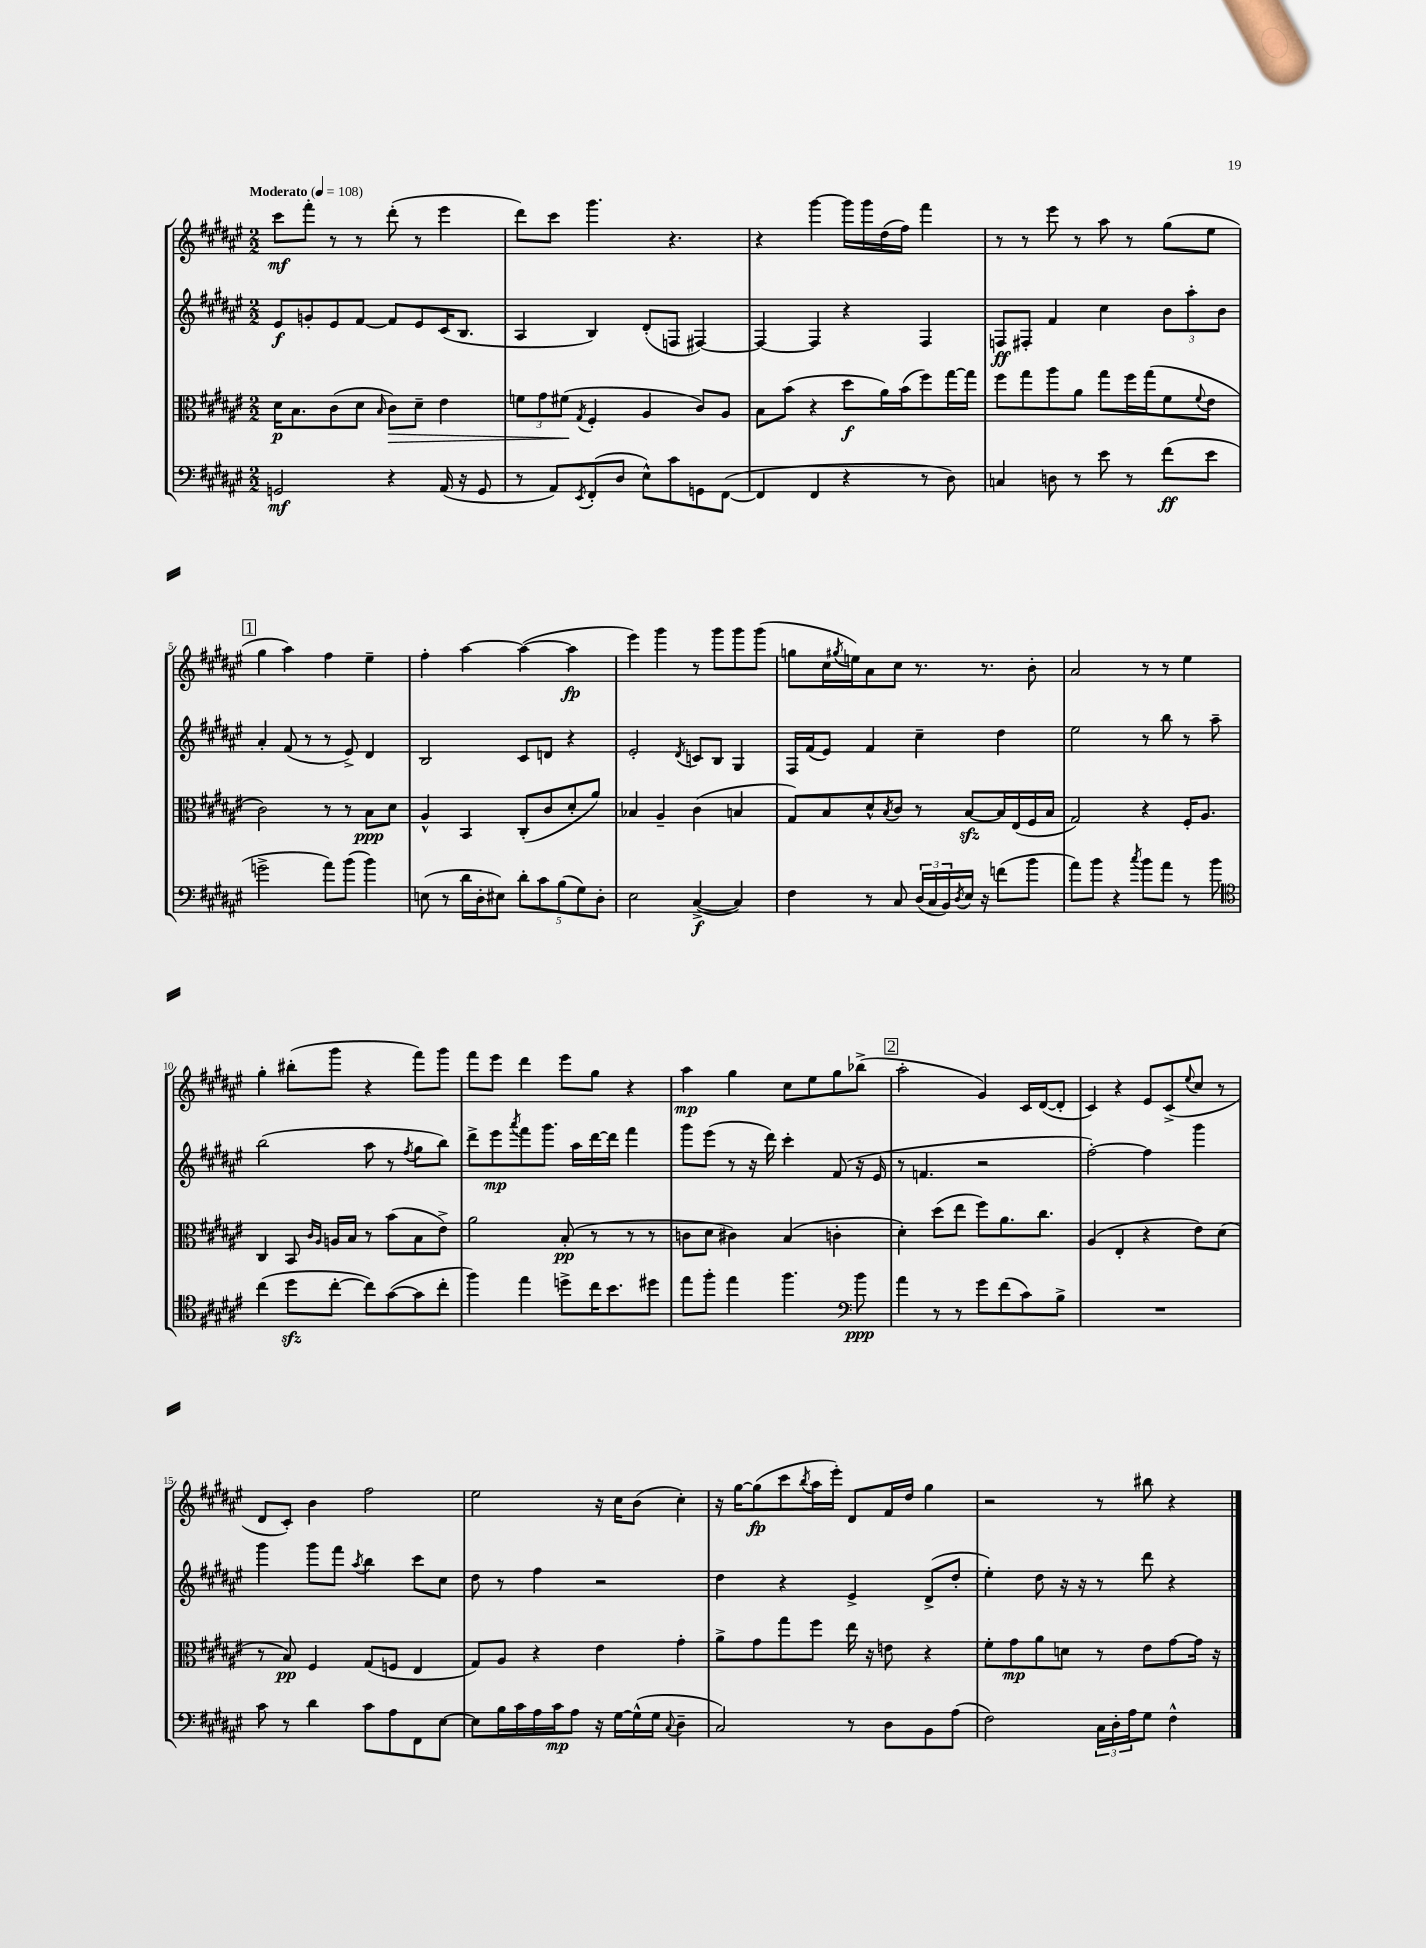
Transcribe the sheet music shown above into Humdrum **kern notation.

**kern	**dynam	**kern	**dynam	**kern	**dynam	**kern	**dynam
*part4	*part4	*part3	*part3	*part2	*part2	*part1	*part1
*staff4	*staff4	*staff3	*staff3	*staff2	*staff2	*staff1	*staff1
*clefF4	*	*clefC3	*	*clefG2	*	*clefG2	*
*k[f#c#g#d#a#e#]	*	*k[f#c#g#d#a#e#]	*	*k[f#c#g#d#a#e#]	*	*k[f#c#g#d#a#e#]	*
*M2/2	*	*M2/2	*	*M2/2	*	*M2/2	*
*MM108	*	*MM108	*	*MM108	*	*MM108	*
=1	=1	=1	=1	=1	=1	=1	=1
!	!	!	!	!	!	!LO:TX:a:B:t=Moderato	!
2GGn/	mf	16d#\KL	p	8e#/L	f	8ccc#\L	mf
.	.	8.B\	.	.	.	.	.
.	.	.	.	8gn'/	.	8fff#'\J	.
.	.	(8c#\	.	8e#/	.	8r	.
.	.	8d#\J	.	[8f#/J	.	8r	.
.	.	16qqB/	.	.	.	.	.
!	!	!	!LO:HP:b	!	!	!	!
4r	.	8c#\L)	>	8f#/L]	.	(8ddd#'\	.
.	.	8d#~\J	.	8e#/	.	8r	.
(16AA#/	.	4e#\	.	(16c#/K	.	4eee#\	.
16r	.	.	.	8.B/J	.	.	.
8GG/	.	.	.	.	.	.	.
=2	=2	=2	=2	=2	=2	=2	=2
8r	.	12fn\L	.	4A#/	.	8ddd#\L)	.
.	.	12g#\	.	.	.	.	.
8AA#/L)	.	.	.	.	.	8ccc#\J	.
.	.	(12f#X\J	.	.	.	.	.
8qEE#/	.	8qG#/	.	.	.	.	.
(8FF#'/	.	4F#'/	]	4B/)	.	4.ggg#\	.
8D#/J	.	.	.	.	.	.	.
8E#^^\L)	.	4A#/	.	(8d#'/L	.	.	.
8c#\	.	.	.	8Fn/J	.	4.r	.
8GGn\	.	8c#/L)	.	[4F#X/)	.	.	.
([8FF#\J	.	8A#/J	.	.	.	.	.
=3	=3	=3	=3	=3	=3	=3	=3
4FF#/]	.	8B\L	.	4F#/_	.	4r	.
.	.	(8b\J	.	.	.	.	.
4FF#/	.	4r	.	4F#/]	.	[4ggg#\	.
4r	.	8dd#\L	f	4r	.	16ggg#\LL]	.
.	.	.	.	.	.	16ggg#\	.
.	.	16a#\L)	.	.	.	(16dd#\	.
.	.	(16b\J	.	.	.	16ff#\JJ)	.
8r	.	8ff#\)	.	4F#/	.	4fff#\	.
8D#\)	.	[16gg#\L	.	.	.	.	.
.	.	16gg#\JJ]	.	.	.	.	.
=4	=4	=4	=4	=4	=4	=4	=4
4Cn/	.	8ff#\L	.	8Fn/L	ff	8r	.
.	.	8gg#\	.	8F#X'/J	.	8r	.
8Dn\	.	8aa#\	.	4f#/	.	8eee#\	.
8r	.	8a#\J	.	.	.	8r	.
8e#\	.	8gg#\L	.	4cc#\	.	8aa#\	.
8r	.	16ff#\L	.	.	.	8r	.
.	.	(16gg#\J	.	.	.	.	.
(8f#\L	ff	8f#\	.	12b\L	.	(8gg#\L	.
.	.	.	.	12aa#'\	.	.	.
.	.	8qqf#/	.	.	.	.	.
8e#\J	.	8e#\J	.	.	.	8ee#\J	.
.	.	.	.	12b\J	.	.	.
!!LO:LB:g=z
!!LO:REH:place=s1:t=1
=5	=5	=5	=5	=5	=5	=5	=5
2gn^\	.	2c#\)	.	4a#'/	.	4gg#\	.
.	.	.	.	(8f#/	.	4aa#\)	.
.	.	.	.	8r	.	.	.
8a#\L)	.	8r	.	8r	.	4ff#\	.
(8b\J	.	8r	.	8e#^/)	.	.	.
4b\)	.	8B\L	ppp	4d#/	.	4ee#~\	.
.	.	8d#\J	.	.	.	.	.
=6	=6	=6	=6	=6	=6	=6	=6
(8En\	.	4A#^^/	.	2B/	.	4ff#'\	.
8r	.	.	.	.	.	.	.
16d#\LL	.	4BB/	.	.	.	[4aa#\	.
16D#'\J	.	.	.	.	.	.	.
8E#X\J)	.	.	.	.	.	.	.
10d#'\L	.	(8C#'/L	.	8c#/L	.	(4aa#\_	.
10c#\	.	.	.	.	.	.	.
.	.	8c#/	.	8dn/J	.	.	.
(10B\	.	.	.	.	.	.	.
.	.	8d#'/	.	4r	.	4aa#\]	fp
10G#\)	.	.	.	.	.	.	.
.	.	8a#/J)	.	.	.	.	.
10D#'\J	.	.	.	.	.	.	.
=7	=7	=7	=7	=7	=7	=7	=7
2E#\	.	4B-X/	.	2e#'/	.	4eee#\)	.
.	.	4A#~/	.	.	.	4ggg#\	.
.	.	.	.	8qd#/	.	.	.
([4C#^/	f	(4c#\	.	8cn/L	.	8r	.
.	.	.	.	8B/J	.	8ggg#\L	.
4C#/])	.	4Bn/	.	4G#/	.	8ggg#\	.
.	.	.	.	.	.	(8ggg#\J	.
=8	=8	=8	=8	=8	=8	=8	=8
4F#\	.	8G#/L)	.	16F#/LL	.	8ggn\L	.
.	.	.	.	(16f#/J	.	.	.
.	.	8B/	.	8e#/J)	.	16cc#\L	.
.	.	.	.	.	.	8qgg#X/	.
.	.	.	.	.	.	16een\J)	.
8r	.	8d#^^/	.	4f#/	.	8a#\	.
.	.	8qB/	.	.	.	.	.
8C#/	.	8c#/J	.	.	.	8cc#\J	.
(24D#/LL	.	8r	.	4cc#~\	.	8.r	.
24C#/	.	.	.	.	.	.	.
24BB/)	.	.	.	.	.	.	.
8qD#/	.	.	.	.	.	.	.
16E#/JJ	.	[8Bzz/L	.	.	.	.	.
16r	.	.	.	.	.	8.r	.
(8fn\L	.	16B/L]	.	4dd#\	.	.	.
.	.	(16E#/	.	.	.	.	.
8b\J	.	16F#/	.	.	.	8b'\	.
.	.	16B/JJ	.	.	.	.	.
=9	=9	=9	=9	=9	=9	=9	=9
8a#\L)	.	2G#/)	.	2ee#\	.	2a#/	.
8b\J	.	.	.	.	.	.	.
4r	.	.	.	.	.	.	.
8qcc#/	.	.	.	.	.	.	.
8b\L	.	4r	.	8r	.	8r	.
8a#\J	.	.	.	8bb\	.	8r	.
8r	.	16F#'/KL	.	8r	.	4ee#\	.
.	.	8.A#/J	.	.	.	.	.
8b\	.	.	.	8aa#~\	.	.	.
!!LO:LB:g=z
=10	=10	=10	=10	=10	=10	=10	=10
*clefC4	*	*	*	*	*	*	*
(4cc#\	.	4C#/	.	(2bb\	.	4gg#'\	.
8dd#zz\L	.	8BB/	.	.	.	(8bb#X'\L	.
.	.	16qqc#/LL	.	.	.	.	.
.	.	16qqA#/JJ	.	.	.	.	.
[8cc#'\J	.	16An/LL	.	.	.	8ggg#\J	.
.	.	16B/JJ	.	.	.	.	.
8cc#\L])	.	8r	.	8aa#\	.	4r	.
([8g#\	.	(8b\L	.	8r	.	.	.
.	.	.	.	8qff#/	.	.	.
8g#\]	.	8B\	.	8gg#\L	.	8fff#\L)	.
8cc#'\J	.	8e#^\J)	.	8bb\J)	.	8ggg#\J	.
=11	=11	=11	=11	=11	=11	=11	=11
4ff#\)	.	2a#\	.	8ddd#^\L	.	8fff#\L	.
.	.	.	.	8eee#\	mp	8eee#\J	.
.	.	.	.	8qaaa#/	.	.	.
4ee#\	.	.	.	8fff#\	.	4ddd#\	.
.	.	.	.	8.ggg#\J	.	.	.
8ddn^\L	.	(8B'/	pp	.	.	8eee#\L	.
.	.	.	.	16aa#\LL	.	.	.
16cc#\K	.	8r	.	[16ddd#\	.	8gg#\J	.
8.b\	.	.	.	16ddd#\JJ]	.	.	.
.	.	8r	.	4fff#\	.	4r	.
8dd#X\J	.	8r	.	.	.	.	.
=12	=12	=12	=12	=12	=12	=12	=12
8ee#\L	.	8cn\L	.	8ggg#\L	.	4aa#\	mp
8ff#'\J	.	8d#\J	.	(8eee#\J	.	.	.
4ee#\	.	4c#X\)	.	8r	.	4gg#\	.
.	.	.	.	16r	.	.	.
.	.	.	.	16ddd#\)	.	.	.
4.ff#\	.	(4B/	.	4ccc#'\	.	8cc#\L	.
.	.	.	.	.	.	8ee#\	.
.	.	4cn'\	.	(8f#/	.	8gg#\	.
*clefF4	*	*	*	*	*	*	*
8b\	ppp	.	.	16r	.	(8bb-X^\J	.
.	.	.	.	16e#/	.	.	.
!!LO:REH:place=s1:t=2
=13	=13	=13	=13	=13	=13	=13	=13
4a#\	.	4d#'\)	.	8r	.	2aa#'\	.
.	.	.	.	4.fn/	.	.	.
8r	.	(8dd#\L	.	.	.	.	.
8r	.	8ee#\J	.	.	.	.	.
8g#\L	.	8ff#\L)	.	2r	.	4g#/)	.
(8f#\	.	8.a#\	.	.	.	.	.
8c#\)	.	.	.	.	.	16c#/LL	.
.	.	8.cc#\J	.	.	.	([16d#/J	.
8B^\J	.	.	.	.	.	8d#'/J]	.
=14	=14	=14	=14	=14	=14	=14	=14
1r	.	(4A#/	.	[2ff#'\)	.	4c#/)	.
.	.	4E#'/	.	.	.	4r	.
.	.	4r	.	4ff#\]	.	8e#/L	.
.	.	.	.	.	.	(8c#^/	.
.	.	.	.	.	.	8qqee#/	.
.	.	8e#\L)	.	4ggg#\	.	8cc#/J	.
.	.	(8d#\J	.	.	.	8r	.
!!LO:LB:g=z
=15	=15	=15	=15	=15	=15	=15	=15
8c#\	.	8r	.	4ggg#\	.	8d#/L	.
8r	.	8B/)	pp	.	.	8c#'/J)	.
4d#\	.	4F#/	.	8ggg#\L	.	4b\	.
.	.	.	.	8fff#\J	.	.	.
.	.	.	.	8qaa#/	.	.	.
8c#\L	.	(8G#/L	.	4bb\	.	2ff#\	.
8A#\	.	8Fn/J	.	.	.	.	.
8FF#\	.	4E#/	.	8ccc#\L	.	.	.
[8E#\J	.	.	.	8cc#\J	.	.	.
=16	=16	=16	=16	=16	=16	=16	=16
8E#\L]	.	8G#/L)	.	8dd#\	.	2ee#\	.
16B\L	.	8A#/J	.	8r	.	.	.
16c#\	.	.	.	.	.	.	.
16A#\	.	4r	.	4ff#\	.	.	.
16c#\J	mp	.	.	.	.	.	.
8A#\J	.	.	.	.	.	.	.
16r	.	4e#\	.	2r	.	16r	.
[16G#\LL	.	.	.	.	.	16cc#\KL	.
(16G#^^\]	.	.	.	.	.	(8b\J	.
16G#\JJ	.	.	.	.	.	.	.
8qqC#/	.	.	.	.	.	.	.
4D#~\	.	4g#'\	.	.	.	4cc#'\)	.
=17	=17	=17	=17	=17	=17	=17	=17
2C#/)	.	8a#^\L	.	4dd#\	.	16r	.
.	.	.	.	.	.	[16gg#\KL	.
.	.	8g#\	.	.	.	(8gg#\]	fp
.	.	8gg#\	.	4r	.	8ccc#\	.
.	.	.	.	.	.	8qbb/	.
.	.	8ff#\J	.	.	.	16aa#\L	.
.	.	.	.	.	.	16eee#'\JJ)	.
8r	.	16ee#\	.	4e#^/	.	8d#/L	.
.	.	16r	.	.	.	.	.
8D#\L	.	8en\	.	.	.	16f#/L	.
.	.	.	.	.	.	16dd#/JJ	.
8BB\	.	4r	.	(8d#^/L	.	4gg#\	.
(8A#\J	.	.	.	8dd#'/J	.	.	.
=18	=18	=18	=18	=18	=18	=18	=18
2F#\)	.	8f#'\L	.	4ee#'\)	.	2r	.
.	.	8g#\	mp	.	.	.	.
.	.	8a#\	.	8dd#\	.	.	.
.	.	8dn\J	.	16r	.	.	.
.	.	.	.	16r	.	.	.
24C#\LL	.	8r	.	8r	.	8r	.
24D#'\	.	.	.	.	.	.	.
24A#\J	.	.	.	.	.	.	.
8G#\J	.	8e#\L	.	8ddd#\	.	8bb#X\	.
4F#^^\	.	[8g#\	.	4r	.	4r	.
.	.	16g#\Jk]	.	.	.	.	.
.	.	16r	.	.	.	.	.
==	==	==	==	==	==	==	==
*-	*-	*-	*-	*-	*-	*-	*-
